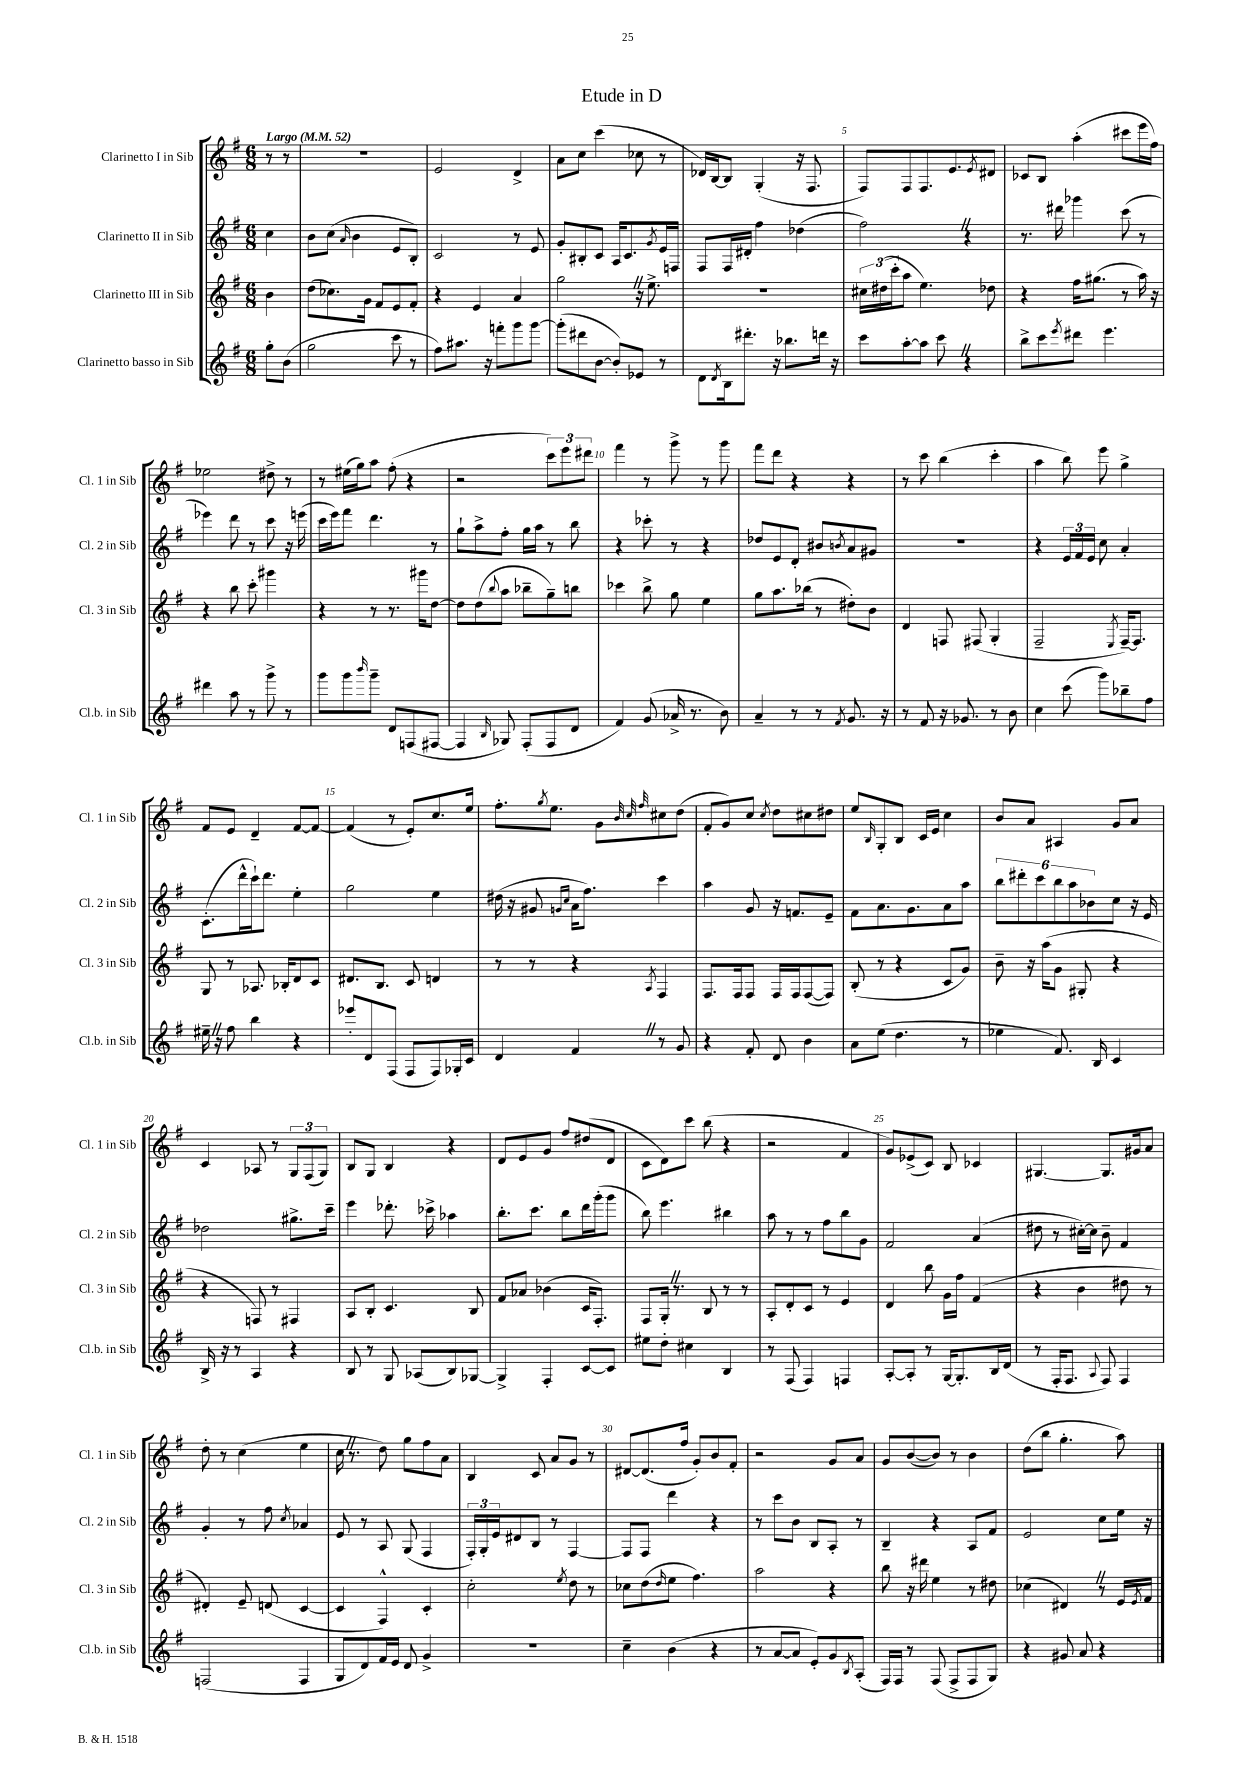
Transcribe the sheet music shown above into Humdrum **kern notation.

**kern	**kern	**kern	**kern
*staff4	*staff3	*staff2	*staff1
*clefG2	*clefG2	*clefG2	*clefG2
*k[f#]	*k[f#]	*k[f#]	*k[f#]
*M6/8	*M6/8	*M6/8	*M6/8
*MM52	*MM52	*MM52	*MM52
8gg'	4b	4cc	8r
(8b	.	.	8r
=	=	=	=
2gg	(8dd	8b	2.r
.	8.cc-)	(8cc	.
.	.	16qqa	.
.	.	4b	.
.	16g	.	.
.	8f#	.	.
8ccc	8e	8e	.
8r	8f#'	8B')	.
=	=	=	=
8ff#)	4r	2c	2e
8.aa#	.	.	.
.	4e	.	.
16r	.	.	.
8fff'	.	.	.
8ggg	4a	8r	4d^
[8ggg	.	8e	.
=	=	=	=
(8ggg']	2gg	8g'	8a
8ddd#	.	8B#'	8cc
[8b	.	8c	(4ccc
8b'])	.	16A	.
.	.	8.c	.
8e-	16r	.	8cc-
.	8.ee^	.	.
.	.	8qg	.
8r	.	16e	8r
.	.	16F	.
=	=	=	=
8d	2.r	8F#	16d-)
.	.	.	[16B
8qd	.	.	.
16B	.	16F#	8B]
8.ddd#'	.	16d#'	.
.	.	4ff#	(4G'
16r	.	.	.
8.bb-	.	.	.
.	.	(4dd-	16r
.	.	.	8.F#
16ddd	.	.	.
16r	.	.	.
=	=	=	=
8ccc	24cc#	2ff#)	8F#)
.	(24dd#	.	.
.	24ccc'	.	.
[8aa'	8aa	.	8F#
8aa]	4.ee)	.	8.F#
8ccc	.	.	.
.	.	.	8.e
4r	.	4r	.
.	.	.	8qe
.	8dd-	.	8d#
=	=	=	=
8bb^	4r	8.r	8c-
8ccc	.	.	8B
.	.	16ddd#	.
8qeee	.	.	.
8ddd#	16ff#	4ggg-	(4aa'
.	(8.gg#	.	.
4.eee	.	.	.
.	8r	(8ccc	8ccc#
.	16aa)	8r	16eee
.	16r	.	16ff#)
=	=	=	=
4ddd#	4r	4eee-)	2ee-
8aa	8bb	8ddd	.
8r	8ccc'	8r	.
8ggg^	4ggg#	8ccc	8dd#^
8r	.	16r	8r
.	.	(16eee	.
=	=	=	=
8ggg	4r	16ccc	8r
.	.	16eee)	.
8ggg	.	8fff#	(16ee#
.	.	.	16gg)
16qqbbb	.	.	.
8ggg~	8r	4.ddd	8aa
8d	8.r	.	(8ff#'
(8F	.	.	4r
.	16ggg#	.	.
[8F#	[8dd	8r	.
=	=	=	=
4F#]	8dd]	8gg`	2r
.	(8dd	8aa^	.
16qqB	8qqbb	.	.
8G-)	8aa	8ff#'	.
(8F#'	8bb-~	16gg	.
.	.	16aa	.
8F#	8gg~)	8r	12ccc)
.	.	.	12eee
8d	8bb	8bb	.
.	.	.	12ddd#
=	=	=	=
4f#)	4ccc-	4r	4fff#
(8g	8bb^	8ccc-'	8r
16a-^	8gg	8r	8ggg^
8.r	.	.	.
.	4ee	4r	8r
8b)	.	.	8ggg
=	=	=	=
4a~	8gg	8dd-	8fff#
.	8.aa	8e	8ddd
8r	.	8d'	4r
.	(16bb-	.	.
8r	8r	8b#	.
8qf#	.	8qb	.
8.g	8dd#')	8a	4r
.	8b	8g#	.
16r	.	.	.
=	=	=	=
8r	4d	2.r	8r
8f#	.	.	8ccc
16r	8F	.	(4bb
8.g-	.	.	.
.	(8F#	.	.
8r	4G'	.	4ccc'
8b	.	.	.
=	=	=	=
4cc	2F#~	4r	4aa
(8ccc	.	24e	8bb)
.	.	24f#	.
.	.	24e	.
8ggg)	.	8cc	8eee
.	8qE	.	.
8bb-~	[16F#~)	4a'	4gg^
.	8.F#]	.	.
8ff#	.	.	.
=	=	=	=
16ee#~	8G	(8.c'	8f#
16r	.	.	.
8ff#	8r	.	8e
.	.	16ddd^^	.
4bb	8.A-	16ccc`)	4d~
.	.	8.ddd	.
.	16B-'	.	.
4r	8d	4ee'	[8f#
.	8c	.	8f#_
=	=	=	=
8eee-'	8.d#	2gg	(4f#]
8d	.	.	.
.	8.B	.	.
(8F#	.	.	8r
8F#	8c	.	8e')
8F#)	4d	4ee	8.cc
16G-'	.	.	.
16c	.	.	16ee
=	=	=	=
4d	8r	(16dd#	8.ff#'
.	.	16r	.
.	8r	8g#	.
.	.	.	8qgg
.	.	.	8.ee
.	.	16qqg	.
.	.	16qqcc	.
4f#	4r	16a	.
.	.	8.ff#)	.
.	.	.	8g
.	.	.	32qqb
.	.	.	32qqcc
.	8qA	.	32qqff#
8r	4F#	4ccc	8cc#
8g	.	.	(8dd
=	=	=	=
4r	8.F#	4aa	8f#'
.	.	.	8g)
.	16F#	.	.
8f#'	8F#	8g	8cc
.	.	.	8qcc
8d	16F#	16r	8dd
.	16F#	8.f	.
4b	([8F#	.	8cc#
.	8F#])	8e~	8dd#
=	=	=	=
8a	(8B'	8f#	8ee
.	.	.	16qqB
(8ee	8r	8.a	8G'
4.dd	4r	.	8B
.	.	8.g	.
.	.	.	16c
.	.	.	16e
.	8c	8a	4cc
8r	8g)	8aa	.
=	=	=	=
4ee-	8b~	12bb	8b
.	.	12ddd#'	.
.	16r	.	8a
.	.	12ccc	.
.	(16aa	.	.
8.f#)	8g	12bb	4A#
.	.	12aa	.
.	8G#'	.	.
.	.	12b-	.
16B	.	.	.
4c	4r	8cc	8g
.	.	16r	8a
.	.	16e	.
=	=	=	=
16B^	4r	2dd-	4c
16r	.	.	.
8r	.	.	.
4A	8F)	.	8A-
.	8r	.	8r
4r	4F#	8.gg#^	12G
.	.	.	(12F#
.	.	.	12G)
.	.	16ccc~	.
=	=	=	=
8B	8A	4eee	8B
8r	8B'	.	8G
8G	4.c	8.ddd-'	4B
(8A-	.	.	.
.	.	16ccc-^	.
8B)	.	4aa-	4r
[8G-	8B	.	.
=	=	=	=
4G-^]	8f#	8.bb'	8d
.	8a-	.	8e
.	.	8.ccc	.
4F#'	(4b-	.	8g
.	.	8bb	8ff#
[8c	16c	16ddd	(8dd#
.	8.F#')	(16ggg'	.
8c]	.	8ggg	8d
=	=	=	=
8ee#	8F#	8bb)	8c
8dd'	16G'	4.eee	8d)
.	8.r	.	.
4cc#	.	.	8ccc
.	8B	.	(8bb
4B	8r	4bb#	4r
.	8r	.	.
=	=	=	=
8r	8A'	8aa	2r
(8F#	8d'	8r	.
4F#)	8c	8r	.
.	8r	8ff#	.
4F	4e	8bb	4f#
.	.	8g	.
=	=	=	=
[8A'	4d	2f#	8g)
8A']	.	.	(8e-^
8r	8bb	.	8c)
[16G	16g	.	8B
8.G']	16ff#	.	.
.	(4f#	(4a	4c-
16B	.	.	.
(16d	.	.	.
=	=	=	=
8r	4r	8dd#	[4.G#
16F#'	.	8r	.
8.F#	.	.	.
.	4b	[16cc#')	.
.	.	16cc#]	.
8qqA	.	.	.
8F#)	.	8b~	8.G#]
4F#	8dd#	4f#	.
.	.	.	16g#
.	8r	.	8a
=	=	=	=
(2F	4d#')	4g'	8dd'
.	.	.	8r
.	8e~	8r	(4cc
.	(8d	8ff#	.
.	.	8qcc	.
4F	[4c	4a-	4ee
=	=	=	=
8G	4c]	8e	16cc
.	.	.	8.r
8d)	.	8r	.
16f#	4F#^^)	8A	8dd)
16e	.	.	.
8d	.	(8G	8gg
4g^	4c'	4F#	8ff#
.	.	.	8a
=	=	=	=
2.r	2cc'	24F#')	4B
.	.	24G'	.
.	.	24e	.
.	.	8d#	.
.	.	8B	8c
.	.	8r	8a
.	8qee	.	.
.	8dd	[4F#	8g
.	8r	.	8r
=	=	=	=
4cc~	8cc-	8F#]	[8d#
.	(8dd	8F#	(8.d#]
.	16qqdd	.	.
(4b	8ee	4ddd	.
.	.	.	16ff#
.	4.ff#)	.	8g')
4r	.	4r	8b
.	.	.	8f#'
=	=	=	=
8r	2aa	8r	2r
[8a	.	8ccc	.
8a]	.	8b	.
8e')	.	8B	.
8g	4r	8A'	8g
8qB	.	.	.
(8A'	.	8r	8a
=	=	=	=
16F#)	8bb	4B~	8g
16F#	.	.	.
8r	16r	.	([8b
.	16ddd#	.	.
(8F#	4ee	4r	8b])
8F#^	.	.	8r
8F#	8r	8A	4b
8G)	8dd#	8f#	.
=	=	=	=
4r	(4cc-	2e	(8dd
.	.	.	8bb
8g#	4d#)	.	4.gg'
8a	.	.	.
4r	8r	8cc	.
.	16e	16ee	8aa)
.	8qe	.	.
.	16f#	16r	.
==	==	==	==
*-	*-	*-	*-
